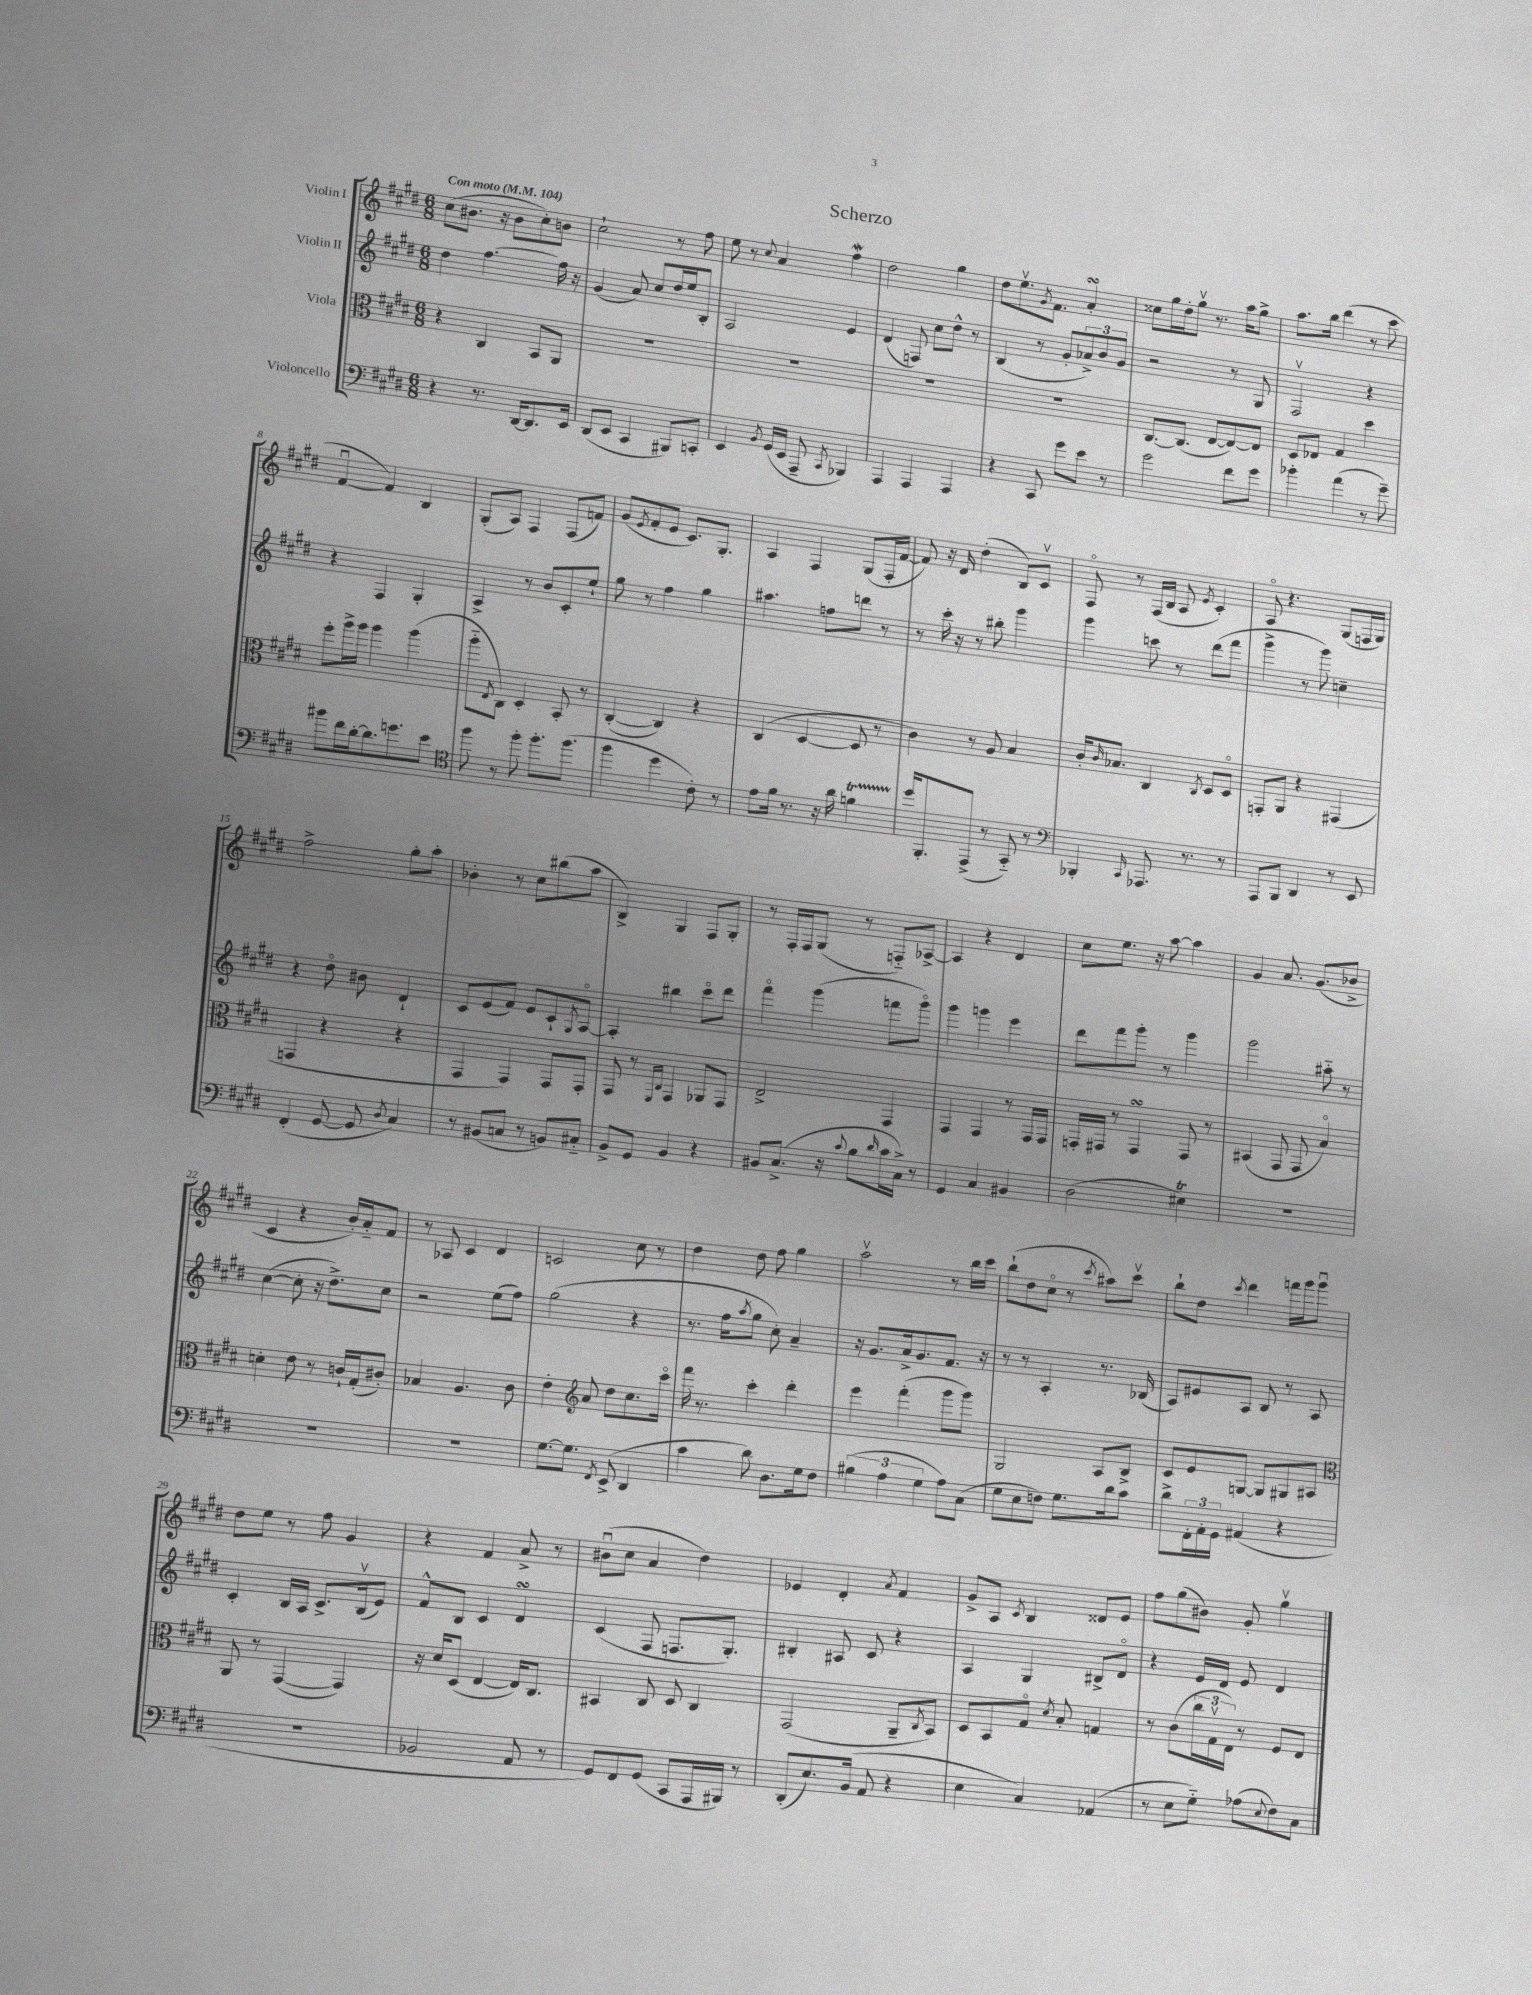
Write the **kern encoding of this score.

**kern	**kern	**kern	**kern
*part4	*part3	*part2	*part1
*staff4	*staff3	*staff2	*staff1
*I"Violoncello	*I"Viola	*I"Violin II	*I"Violin I
*clefF4	*clefC3	*clefG2	*clefG2
*k[f#c#g#d#]	*k[f#c#g#d#]	*k[f#c#g#d#]	*k[f#c#g#d#]
*M6/8	*M6/8	*M6/8	*M6/8
*MM104	*MM104	*MM104	*MM104
=1	=1	=1	=1
!	!	!	!LO:TX:a:B:t=Con moto
4r	4r	4dd#\	(8cc#\L
.	.	.	8.b#X\J
8.r	4C#/	[4.ff#\	.
.	.	.	16r
.	.	.	8b#\L
[16DD#/KL	.	.	.
8.DD#/]	8BB/L	.	8cc#'\)
.	8AA/J	16ff#\]	8bn\J
16EE/Jk	.	16r	.
=2	=2	=2	=2
(8DD#/L	2.r	(4g#/	2cc#`\
8EE/J	.	.	.
4CC#/	.	8a/)	.
.	.	8cc#/L	.
8BBB#X/L)	.	16dd#/L	8r
.	.	16ee/J	.
8CCn'/J	.	8B'/J	8ff#\
=3	=3	=3	=3
4EE/	2.r	2A/	8ee\
.	.	.	8r
8qBB/	.	.	8qqcc#/
(16GG#/LL	.	.	4a/
16EE/JJ	.	.	.
8AAA~/	.	.	.
8qCC#/	.	.	.
4BBB-X/)	.	4e/	4ff#W\
=4	=4	=4	=4
4AAA/	2.r	(4d#/	2dd#\
4AAA/	.	8Fn/)	.
.	.	8cc#\L	.
4AAA/	.	8dd#^^\J	4gg#\
.	.	8r	.
=5	=5	=5	=5
4r	2.r	(4B/	8dd#\L
.	.	.	8.eev\
8CC#/	.	8r	.
.	.	.	8qg#/
.	.	.	8.f#\J
8g#\L	.	8g#'/L	.
8e\J	.	12a-X^/)	4asSSs'/
.	.	12b/	.
8r	.	.	.
.	.	12g#/J	.
=6	=6	=6	=6
2g#\	[8.C#/L	2r	8cc##X\L
.	.	.	16gg#\L
.	(8.C#/J]	.	16dd#'\J
.	.	.	8gg#v\J
.	[8E/L	.	8.r
8f#\L	8E/_)	8r	.
.	.	.	16aa\KL
8g#\J	8E/J]	8G#/	8gg#^\J
=7	=7	=7	=7
4b-X'\	8D#/L	2F#v/	8.aa\L
.	8E-X/J	.	.
.	.	.	16bb\Jk
(4a\	4G#/	.	(4ddd#\
8r	4dd#\	4r	8r
8g#~\)	.	.	8ccc#\
!!LO:LB:g=z
=8	=8	=8	=8
8b#X\L	8ff#'\L	4r	[4f#u/
16f#\L	16aa^\L	.	.
[16d#'\J	16aa\JJ	.	.
8.d#\]	4aa\	4F#/	4f#/])
8.gn\	.	.	.
.	(4aa\	4G#'/	4B/
8e\J	.	.	.
=9	=9	=9	=9
*clefC4	*	*	*
8ff#\	8aa\L	4A^/	(8G#'/L
.	8qE/	.	.
8r	8C#\J)	.	8A/J)
8ff#'\	4D#'/	8r	4F#/
8.ff#'\L	.	8b/L	.
.	8BB'/	8c#'/	(8F#/L
(8.ff#\J	.	.	.
.	8r	8ee`/J	8fn/J)
=10	=10	=10	=10
4ff#\	([4C#'/	8gg#\	(8g#/L
.	.	.	8qe/
.	.	8r	8f#'/
4dd#\	4C#/])	4ff#\	8e/J
.	.	.	8.c#/L)
8c#'\)	4r	4gg#\	.
.	.	.	8.G#'/J
8r	.	.	.
=11	=11	=11	=11
8e\L	(4C#/	4.aa#X\	4A/
16f#\Jk	.	.	.
8.r	.	.	.
.	[4D#/	.	4F#/
16r	.	8ffn\L	.
16a\	.	.	.
4fnT\	8D#/]	8dddn\J	(8G#/L
.	8r	8r	16F#'/L
.	.	.	[16f#/JJ
=12	=12	=12	=12
16dd#/KL	4c#\)	8r	8f#/])
8.FF#'/	.	.	.
.	.	16ccc#'\	16r
.	.	16r	16d#/
(8EE^/J	8r	8r	(4dd#'\
8r	8A/	8bb#X'\	.
8GG#/)	4B/	4ggg#\	8B/L)
8r	.	.	8c#v/J
=13	=13	=13	=13
*clefF4	*	*	*
4BBB-X'/	16c#'/KL	4ggg#\	8F#/
.	16qqc#/	.	.
.	8.B-X/J	.	.
.	.	.	8r
16qqCC#/	.	.	.
8.AAA-X/	4C#/	8cccn\	(16F#/LL
.	.	.	16B/JJ
.	.	8r	8A/
8.r	.	.	.
.	8qC#/	.	8qe/
.	8D#/L	(8ddd#\L	4c#'/)
8r	8D#/J	8fff#\J	.
=14	=14	=14	=14
8AAA/L	8GGn'/L	4ggg#^\	8A/
8BBB/J	8AA/J	.	4.r
4DD#/	4r	8r	.
.	.	8ggg#\)	.
8r	(4GG#X/	4ccn~\	(8G#/L
8EE/	.	.	16Fn/L
.	.	.	16G#/JJ)
!!LO:LB:g=z
=15	=15	=15	=15
(4FF#'/	4GGn/	4r	2ff#^\
[8GG#/	4r	8dd#\	.
8GG#/]	.	8b#X\	.
8qD#/	.	.	.
4C#/)	4r	4d#`/	8gg#'\L
.	.	.	8aa'\J
=16	=16	=16	=16
8r	4GG#/	8c#/L	4b-X'\
(8BB#X/L	.	(8e/	.
8Cn/J	4GG#/)	8f#/J)	8r
8r	.	8e/L	8cc#\L
8BBn/L)	8GG#/L	8c#`/	(8bb#X\
.	.	8qG#/	.
8C#X/J	8GG#'/J	[8A/J	8aa\J
=17	=17	=17	=17
8BB^/L	8GG#/	4A'/]	4B^/)
8GG#/J	8r	.	.
.	16qqFF#/LL	.	.
.	16qqC#/JJ	.	.
4BB/	4GG#/	4bb#X\	4G#/
4r	8AA-X/L	8ccc#\L	8F#/L
.	8GG#/J	8ddd#\J	8G#'/J
=18	=18	=18	=18
8BB#X/L	2E^/	4fff#\	8r
(8.C#^/J	.	.	16F#'/LL
.	.	.	16F#/J
.	.	(4ggg#\	(8G#/J
16r	.	.	.
8qqc#/	.	.	.
8B\L	.	.	8r
16qqd#/	.	.	.
16c#\L	4GG#/	8fffn\L	8Fn/L)
16C#^\JJ)	.	.	.
8r	.	8ggg#\J)	[8A-X^/J
=19	=19	=19	=19
4GG#/	4GG#/	4ggg#\	4A-/]
4C#/	4GG#/	4gggn\	4r
4BB#X/	8r	4eee\	4d#/
.	16GG#/LL	.	.
.	16GG#/JJ	.	.
=20	=20	=20	=20
(2D#\	16GGn'/LL	8ddd#\L	8cc#\L
.	16GG#X/JJ	.	.
.	8r	8fff#\	8.ee\J
.	4GG#sSsS/	8ggg#'\J	.
.	.	.	16r
.	.	8r	[8aa\
4E#Xt\)	8GG#/	4ggg#\	4aa\]
.	8r	.	.
=21	=21	=21	=21
2.r	(4BB#X/	2ggg#\	4g#/
.	8GG#/	.	8.a/
.	8GG#/	.	.
.	.	.	(8.g#/L
.	4B/)	8aa#X\	.
.	.	8r	8b-X^/J
!!LO:LB:g=z
=22	=22	=22	=22
2.r	4dn'\	([4cc#\	4c#/
.	8e\	8cc#'\]	4r
.	8r	16r	.
.	.	8.dd#^\L)	.
.	16cn`/LL	.	16b'/LL)
.	(16G#'/J	.	16a/J
.	8c#X'/J)	8cc#\J	8f#/J
=23	=23	=23	=23
2.r	4B-X/	2r	8r
.	.	.	8A-X/
.	4.A/	.	4c#/
.	.	(8ee\L	4d#/
.	8c#\	8ff#\J)	.
=24	=24	=24	=24
[8.G#\L	4e'\	(2gg#\	2cn/
8.G#\J]	.	.	.
*	*clefG2	*	*
.	8a/	.	.
8qFF#/	.	.	.
(8EE^/	8dd#\L	.	.
4DD#/	8.cc#\	4r	8cc#\
.	.	.	8r
.	16ccc#\Jk	.	.
=25	=25	=25	=25
4c#\	16fff#\	8.r	4dd#\
.	8.r	.	.
.	.	16ff#\KL	.
.	.	8qaa/	.
8d#\)	4ccc#'\	8gg#\J	8dd#\
8.D#\L	.	8cc#'\)	8ff#\
.	4ddd#'\	4a~/	4gg#\
16G#\k	.	.	.
8F#\J	.	.	.
=26	=26	=26	=26
(6B#X\	4eee\	16r	2aav\
.	.	8.g#/L	.
6A\	.	.	.
.	(4fff#'\	16a^/k	.
.	.	8.g#/	.
6G#\	.	.	.
8A\L)	8ggg#\L	8.f#/J	8r
(8C#\J	8ggg#\J)	.	16bb\LL
.	.	16r	16ccc#\JJ
=27	=27	=27	=27
8G#\L	2G#/	8r	(8bb`\L
8E\	.	8r	8dd#\
8Fn\J)	.	4A'/	8cc#\J
8.G#\L	.	.	8r
.	.	.	8qccc#/
.	8A/L	8.r	8aa#X\L)
16d#\k	.	.	.
8c#\J	8B^/J	.	8ccc#v\J
.	.	(16B-X/	.
=28	=28	=28	=28
8d#^\L	8c#/L	8A/L)	8bb`\L
24FF#'\L	8e/	8e#X/	8dd#\J
24AA'\	.	.	.
24GG#\JJ	.	.	.
.	.	.	8qccc#/
(4AA#X/	[8Gn/J	8A/J	4ddd#\
.	8G/L]	8B/	.
4r	8G#X/	8r	16fffn\LL
.	.	.	16ggg#\J
.	8A#X/J	8A/	8ggg#u\J
!!LO:LB:g=z
=29	=29	=29	=29
*	*clefC3	*	*
2.r	8AA/	4c#'/	8dd#\L
.	8r	.	8ee\J
.	([4GG#/	16B/LL	8r
.	.	16A/JJ	.
.	.	8.c#^/L	8ff#\
.	4GG#/])	.	4g#/
.	.	(16Bv/k	.
.	.	8e/J)	.
=30	=30	=30	=30
2BB-X/	16r	8f#^^/L	4r
.	16d#/KL	.	.
.	(8D#/J	8B/J	.
.	[4E/	4c#/	4f#/
8AA/	16E/KL])	4d#sSsS/	8a^/
.	8.C#/J	.	.
8r	.	.	8r
=31	=31	=31	=31
8GG#/L)	4BB#X/	(4c#/	(8b#Xu\L
8FF#/	.	.	8cc#\J
(8GG#/J	8C#/	8F#/	4a/
8CC#/L	8D#/	8.Fn/L	.
16AAA/L	4C#/	.	4dd#\)
16BBB#X/JJ)	.	8.G#'/J)	.
8r	.	.	.
=32	=32	=32	=32
(8DD#'/L	(2GG#/	4B#X'/	4e-X/
8.E/)	.	.	.
.	.	8A#X/	4d#'/
(16BB/Jk	.	.	.
8AA/	.	8c#/	.
.	.	.	8qa/
4r	8AA~/L	4r	4f#/
.	8qC#/	.	.
.	8BB/J)	.	.
=33	=33	=33	=33
4E\	8D#/L	4A/	8g#^/L
.	8BB/	.	8A/J
.	.	.	8qc#/
4C#/)	8G#/J	4G#/	4B/
.	8qd#/	.	.
.	8B'/	.	.
(4AA-X/	4Gn/	8B#X^/L	8d##X/L
.	.	8d#/J	8e/J
=34	=34	=34	=34
8r	8r	4r	8ff#\L
8E\L	(8c#\L	.	(8gg#\
8G#\J)	24cc#\L	16e/LL	8b#X\J)
.	24G#v\	.	.
.	.	16d#/JJ	.
.	24E\JJ)	.	.
(8A-X\L	8r	8e/	8g#'/
8qqE/	.	.	.
8F#\)	8F#/L	4d#/	4gg#v\
8C#\J	8E/J	.	.
==	==	==	==
*-	*-	*-	*-
